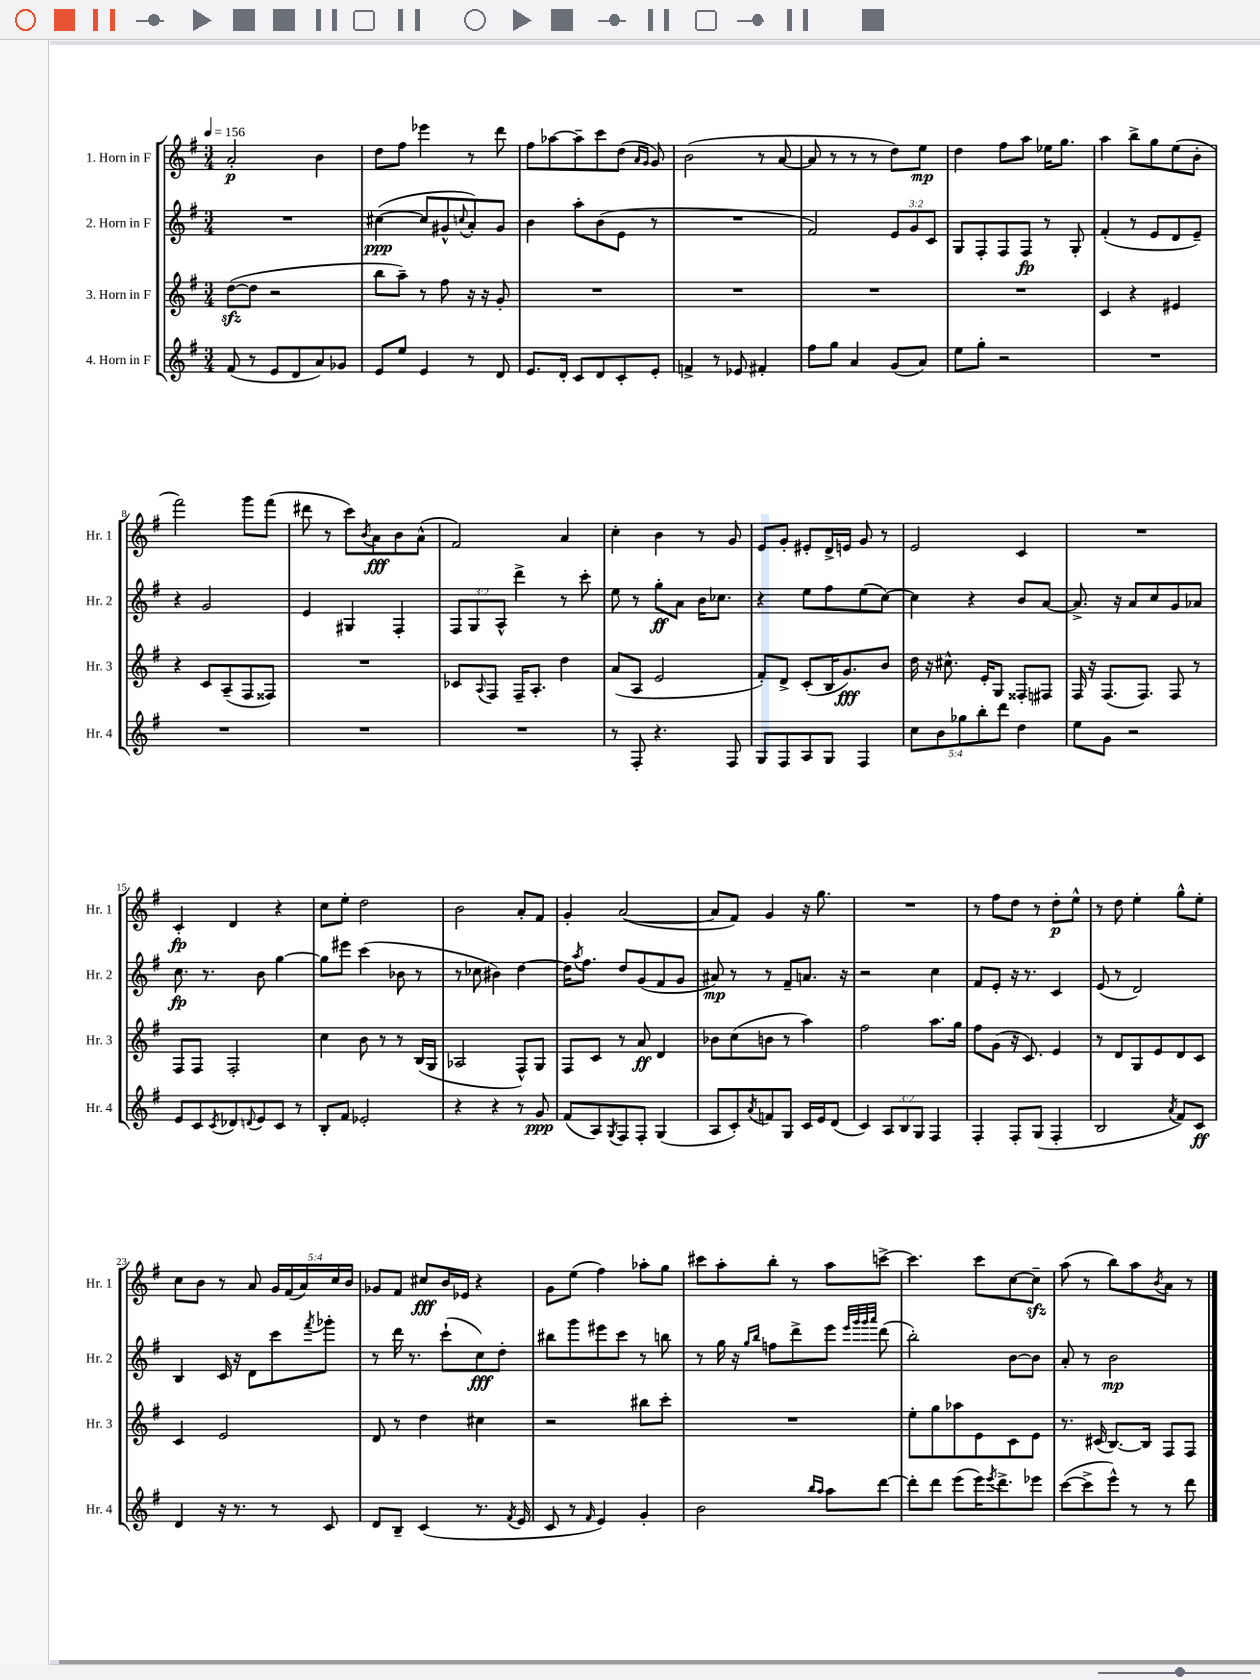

**kern	**kern	**kern	**kern
*staff4	*staff3	*staff2	*staff1
*clefG2	*clefG2	*clefG2	*clefG2
*k[f#]	*k[f#]	*k[f#]	*k[f#]
*M3/4	*M3/4	*M3/4	*M3/4
*MM156	*MM156	*MM156	*MM156
(8f#/	([8dd\L	2.r	2a'/
8r	8dd\]J	.	.
8e/L	2r	.	.
8d/	.	.	.
8a/)	.	.	4b\
8g-/J	.	.	.
=	=	=	=
8e/L	8bb\L	([4cc#\	8dd\L
8ee/J	8aa~\J)	.	8ff#\J
4e/	8r	8cc#/]L	4eee-\
.	8ff#\	8g#^^/	.
.	.	8qqcc/	.
8r	16r	8a'/)	8r
.	16r	.	.
8d/	8g'/	8g#/J	8ddd\
=	=	=	=
8.e/L	2.r	4b\	8ff#\L
.	.	.	[8aa-\
16d'/Jk	.	.	.
8c/L	.	8aa'\L	8aa-~\]
8d/	.	(8b\	8ccc\
8c'/	.	8e\J	(8dd\J
.	.	.	16qqa/LL
.	.	.	16qqg/JJ
8e'/J	.	8r	8g/)
=	=	=	=
4f^/	2.r	2.r	(2b\
8r	.	.	.
8e-/	.	.	.
4f#'/	.	.	8r
.	.	.	[8a/
=	=	=	=
8ff#\L	2.r	2f#/)	8a/]
8gg\J	.	.	8r
4a/	.	.	8r
.	.	.	8r
(8g/L	.	12e/L	8dd\L)
.	.	12g/	.
8a/J)	.	.	8ee\J
.	.	12c/J	.
=	=	=	=
8ee\L	2.r	8G/L	4dd\
8gg'\J	.	8F#'/	.
2r	.	8F#/	8ff#\L
.	.	8F#/J	8aa\J
.	.	8r	16ee-\LK
.	.	.	8.gg\J
.	.	8G'/	.
=	=	=	=
2.r	4c/	(4f#'/	4aa\
.	4r	8r	8bb^\L
.	.	8e/L	8gg\
.	4e#/	8d/	(8ee\
.	.	8e~/J)	8b'\J
=	=	=	=
2.r	4r	4r	2fff#\)
.	8c/L	2g/	.
.	(8A~/	.	.
.	8F#/	.	8ggg\L
.	8F##/J)	.	(8fff#\J
=	=	=	=
2.r	2.r	4e/	8ddd#\
.	.	.	8r
.	.	4G#/	8ccc\L)
.	.	.	8qb/
.	.	.	8a\
.	.	4F#'/	8b\
.	.	.	(8a^^\J
=	=	=	=
2.r	8c-/L	12F#/L	2f#/)
.	.	12G/	.
.	8qqA/	.	.
.	8F#/J	.	.
.	.	12A^^/J	.
.	16F#~/LK	4ddd^\	.
.	8.A'/J	.	.
.	4dd\	8r	4a/
.	.	8ccc'\	.
=	=	=	=
8r	(8a/L	8ee\	4cc'\
8F#'/	8A/J	8r	.
4.r	2e/	8gg'\L	4b\
.	.	8a\J	.
.	.	16b\LK	8r
.	.	8.cc-\J	.
8F#/	.	.	8g/
=	=	=	=
8G/L	8f#'/L)	4r	8e/L
8F#/	8d^/J	.	8g'/J
8A/	(8c'/L	8ee\L	8e#'/L
8G/J	16B/K	8ff#\	16d^/L
.	8.g/)	.	16e/JJ
4F#/	.	(8ee\	8g/
.	8b/J	[8cc\J)	8r
=	=	=	=
10cc\L	16dd\	4cc\]	2e/
.	16r	.	.
10b\	.	.	.
.	8.cc#^^\	.	.
10gg-\	.	.	.
.	.	4r	.
10bb'\	.	.	.
.	16e'/LK	.	.
.	8G/J	.	.
10ddd\J	.	.	.
4dd\	8F##'/L	8b/L	4c/
.	8F#/J	[8a/J	.
=	=	=	=
8ee\L	16F#/	8.a^/]	2.r
.	16r	.	.
8g\J	(8.F#/L	.	.
.	.	16r	.
2r	.	8a/L	.
.	8.F#/J)	.	.
.	.	8cc/	.
.	8F#/	8g/	.
.	8r	8a-/J	.
=	=	=	=
8e/L	8F#/L	8.cc\	4c'/
8c/	8F#/J	.	.
.	.	8.r	.
8qc/	.	.	.
8d-/	2F#'/	.	4d/
8qqd/	.	.	.
8e/	.	8b\	.
8c/J	.	[4gg\	4r
8r	.	.	.
=	=	=	=
8B'/L	4cc\	8gg\]L	8cc\L
8f#/J	.	8eee#\J	8ee'\J
2e-'/	8b\	(4ccc\	2dd\
.	8r	.	.
.	8r	8b-\	.
.	(16B/LL	8r	.
.	16G/JJ	.	.
=	=	=	=
4r	2A-/	8r	2b\
.	.	8cc-\	.
4r	.	4b#\)	.
8r	8F#^^/L)	[4dd\	8a'/L
8g/	8G/J	.	8f#/J
=	=	=	=
(8f#/L	8F#/L	16dd\]LK	4g'/
.	.	8qaa/	.
.	.	8.ff#\J	.
8A/)	8c/J	.	.
8qG/	.	.	.
8F#/	8r	8dd/L	([2a/
8F#'/J	8a/	(8g/	.
(4G/	4d/	8f#/	.
.	.	8g/J	.
=	=	=	=
8A/L	8b-\L	8a#/)	8a/]L
8c'/)	(8cc\	8r	8f#/J)
8qa/	.	.	.
8f/	8b\J	8r	4g/
8G/J	8r	8f#~/L	.
16c/LL	4aa\)	8.a/J	16r
16e/J	.	.	8.gg\
(8d/J	.	.	.
.	.	16r	.
=	=	=	=
4c/)	2ff#\	2r	2.r
12A/L	.	.	.
12B/	.	.	.
12G/J	.	.	.
4F#/	8.aa\L	4cc\	.
.	16gg\Jk	.	.
=	=	=	=
4F#'/	8ff#\L	8f#/L	8r
.	(8g\J	8e'/J	8ff#\L
8F#'/L	16r	16r	8dd\J
.	8.c/)	8.r	.
(8G/J	.	.	8r
4F#'/	4e/	4c/	8dd'\L
.	.	.	8ee^^\J
=	=	=	=
2B/	8r	(8e/	8r
.	8d/L	8r	8dd\
.	8G/	2d/)	4ee'\
.	8e/	.	.
8qa/	.	.	.
8f#/L)	8d/	.	8gg^^\L
8c/J	8c/J	.	8ee'\J
=	=	=	=
4d/	4c/	4B/	8cc\L
.	.	.	8b\J
16r	2e/	16c/	8r
8.r	.	16r	.
.	.	8d\L	8a/
8r	.	8ccc\	20g/LL
.	.	.	(20f#/
.	.	.	20a/)
.	.	8qfff#/	.
8c/	.	8ggg-'\J	.
.	.	.	20cc/
.	.	.	20b/JJ
=	=	=	=
8d/L	8d/	8r	8g-/L
8B~/J	8r	16ddd\	8f#/J
.	.	8.r	.
(4c/	4dd\	.	8cc#/L
.	.	(8ccc`\L	16b/L
.	.	.	16e-/JJ
8.r	4cc#\	8cc\)	4r
.	.	8dd'\J	.
8qf#/	.	.	.
16e/	.	.	.
=	=	=	=
8c/	2r	8bb#\L	8g\L
8r	.	8ggg\	(8ee\J
16qqf#/	.	.	.
4e/)	.	8eee#\	4ff#\)
.	.	8ccc\J	.
4g'/	8bb#\L	8r	8aa-'\L
.	8ccc'\J	8bb\	8gg\J
=	=	=	=
2b\	2.r	8r	8ccc#\L
.	.	16gg\	8aa'\
.	.	16r	.
.	.	16qqgg/LL	.
.	.	16qqbb/JJ	.
.	.	8ff\L	8bb'\J
.	.	8ddd^\	8r
16qqbb/LL	.	.	.
16qqaa/JJ	.	.	.
8aa\L	.	8eee\J	8aa\L
.	.	32qqeee/LLL	.
.	.	32qqggg/	.
.	.	32qqggg/	.
.	.	32qqaaa/JJJ	.
[8ddd\J	.	(8ddd\	[8ccc^\J
=	=	=	=
8ddd'\]L	8ee'\L	2bb'\)	4.ccc\]
8ddd\J	8gg\	.	.
(8eee\L	8aa-\	.	.
16eee\K)	8e\	.	8ccc\L
8qeee/	.	.	.
8.ddd^\	.	.	.
.	8c\	[8b\L	[8cc\
8eee-\J	8e\J	8b\]J	8cc~\]J
=	=	=	=
([8ccc\L	8.r	8a'/	(8aa\
8ccc^\]	.	8r	8r
.	(16c#/	.	.
8eee^^\J)	[8.B/L)	2b\	8bb\L)
8r	.	.	8aa\
.	16B/]Jk	.	.
.	.	.	8qb/
8r	8F#/L	.	8a\J
8ddd\	8F#/J	.	8r
==	==	==	==
*-	*-	*-	*-
